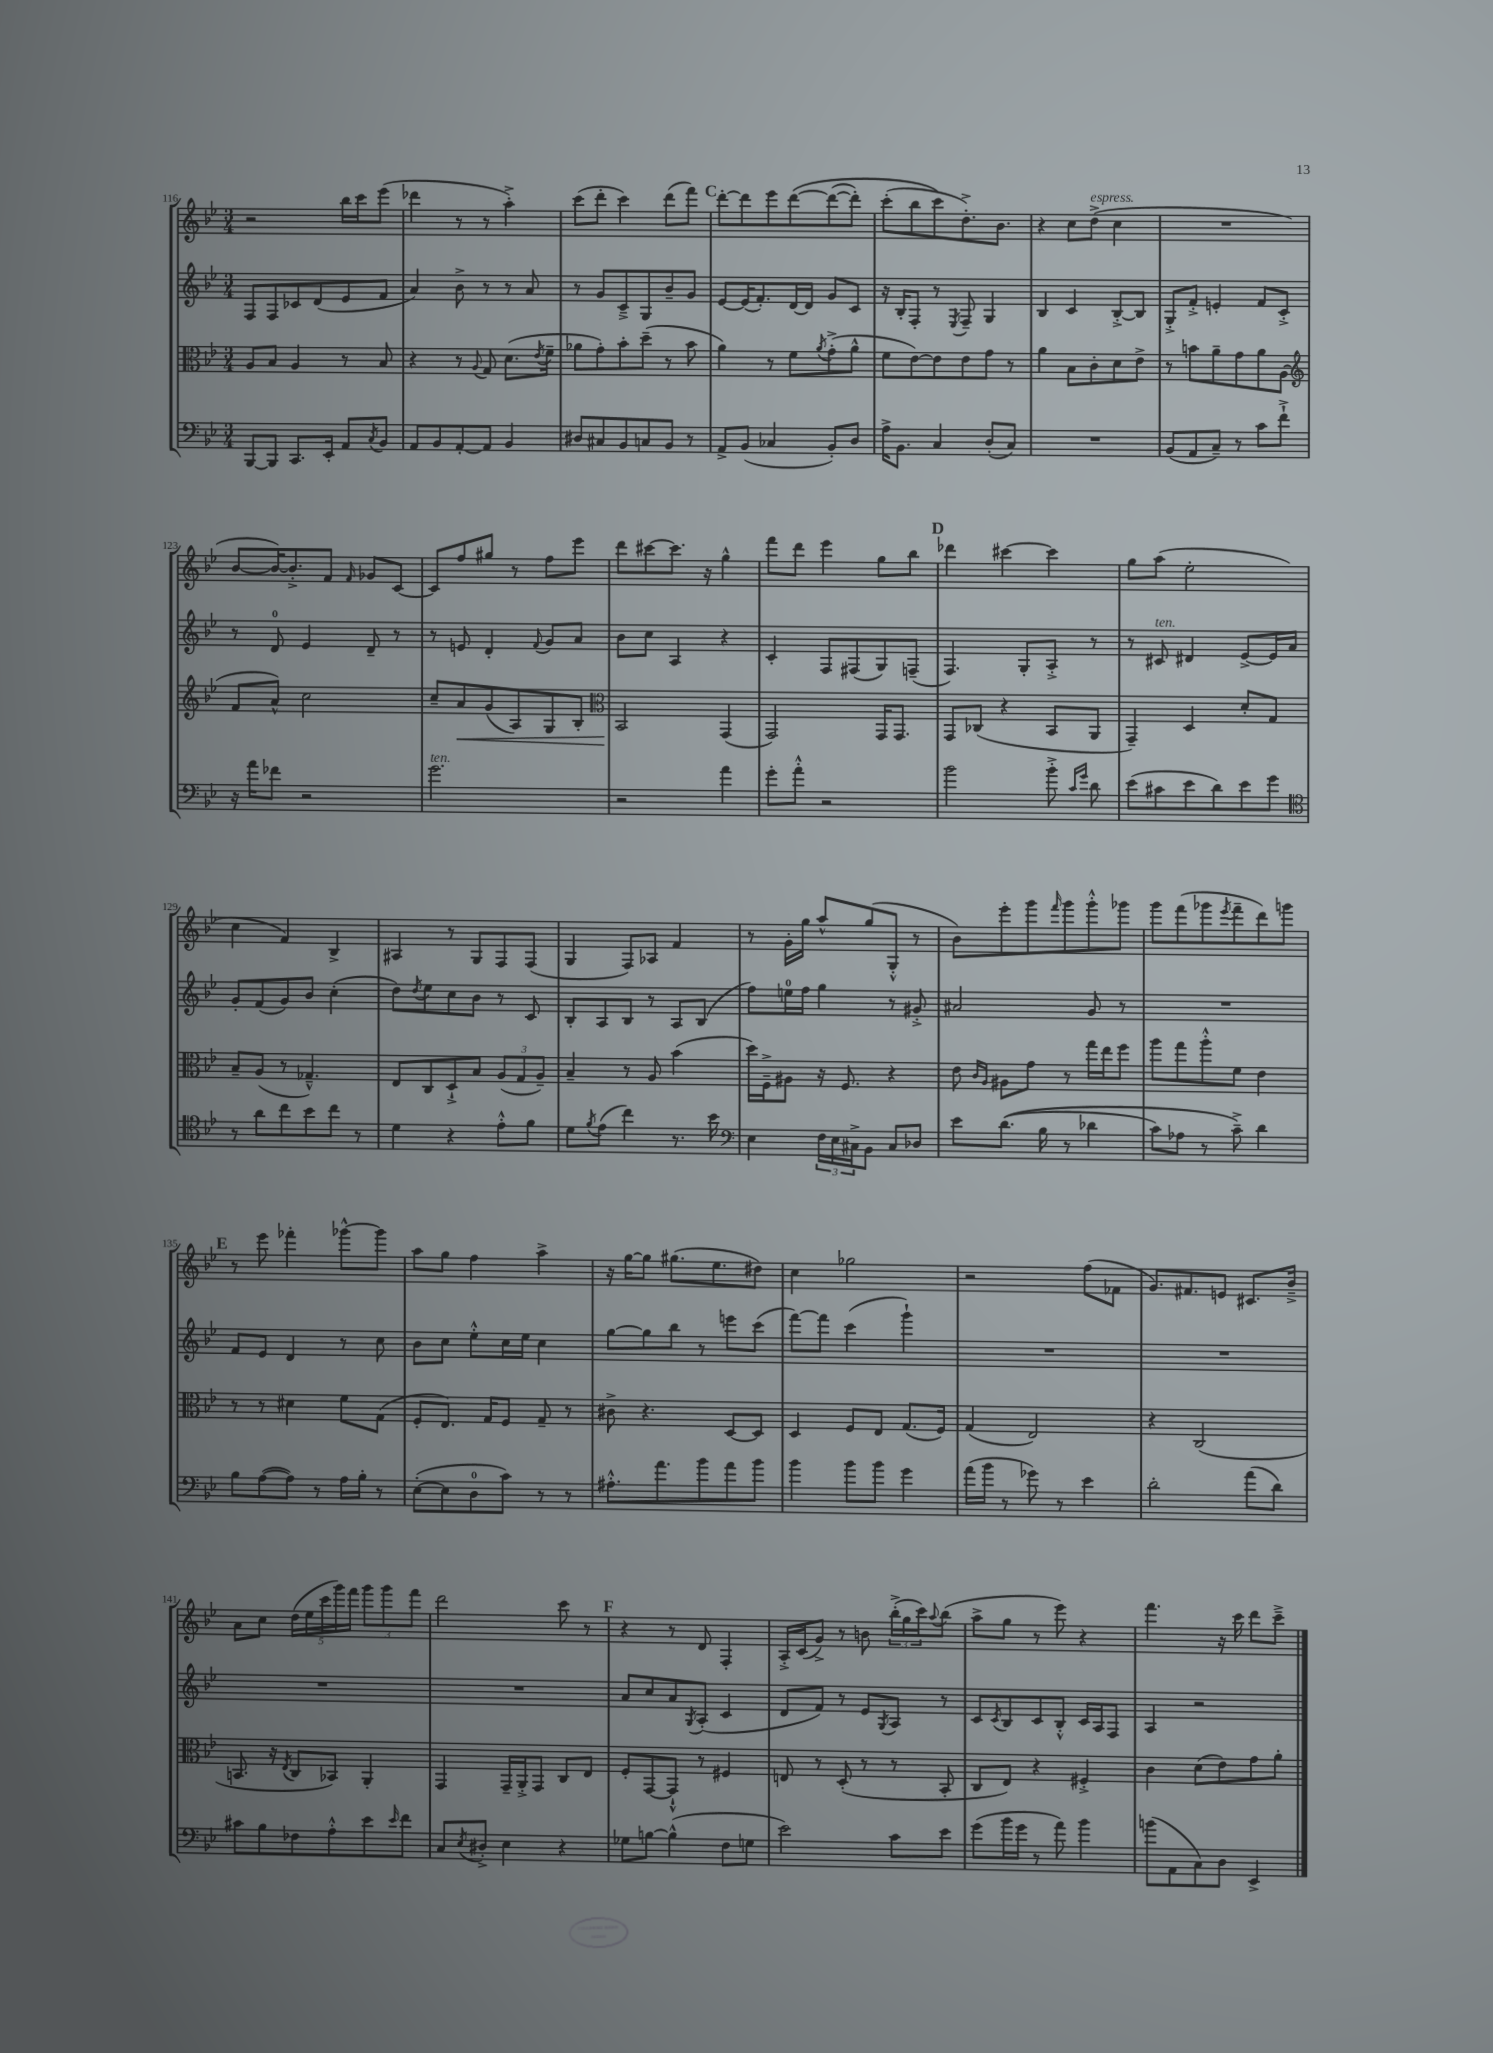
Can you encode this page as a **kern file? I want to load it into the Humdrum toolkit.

**kern	**kern	**kern	**kern
*staff4	*staff3	*staff2	*staff1
*clefF4	*clefC3	*clefG2	*clefG2
*k[b-e-]	*k[b-e-]	*k[b-e-]	*k[b-e-]
*M3/4	*M3/4	*M3/4	*M3/4
[8BBB-	8A	8F	2r
8BBB-]	8B-	8F	.
8.CC	4A	8c-	.
.	.	(8d	.
16EE-'	.	.	.
8AA	8r	8e-	16bb-
.	.	.	16ccc
8qC	.	.	.
8BB-	8B-	8f	(8eee-
=	=	=	=
8AA	4r	4a)	4ddd-
8BB-	.	.	.
[8AA'	8r	8b-^	8r
.	8qqA	.	.
8AA]	8G	8r	8r
4BB-	(8.d	8r	4aa'^)
.	.	8a	.
.	8qe-	.	.
.	16f~	.	.
=	=	=	=
8D#	8a-	8r	(8ccc
8C#	8g')	8g	8ddd'
8BB-	8b-'	8c~^	4ccc)
8C	(8dd~	8G	.
8BB-	8r	8b-~	(8ddd
8r	8b-	8g	8fff)
=	=	=	=
8AA^	4a)	[8e-	[8ddd'
(8BB-	.	(16e-]	8ddd]
.	.	8.f')	.
4C-	8r	.	8eee-
.	8f	[16d	&([8ddd
.	.	16d]	.
.	8qa	.	.
8BB-')	(8g'^	8g	(8ddd_
8D	8a^^	8c	8ddd'])
=	=	=	=
16A^	8f	16r	(8ccc'
8.BB-	.	16B-'	.
.	[8e-)	8F'	8bb-
4C	8e-]	8r	8ccc&)
.	.	8qE-	.
.	8e-	8F~	8.dd'^)
(8D'	8g	4G	.
.	.	.	8.b-
8C)	8r	.	.
=	=	=	=
2.r	4a	4B-	4r
.	8B-	4c	8cc
.	8c'	.	(8dd^
.	8d	[8B-'^	4cc
.	8e-^	8B-]	.
=	=	=	=
(8BB-	8r	8G'^	2.r
8AA	8b	8f'^	.
8C~)	8a~	4e'	.
8r	8g	.	.
8c	8a	8f	.
8f`^	(8A	8c'^	.
=	=	=	=
*	*clefG2	*	*
16r	8f	8r	[8b-
16a	.	.	.
8f-	8a^^)	8d	16b-_)
.	.	.	8.b-'^]
2r	2cc	4e-	.
.	.	.	8f
.	.	.	16qqf
.	.	8d~	8g-
.	.	8r	[8c
=	=	=	=
2.g	8cc~	8r	8c]
.	8a	8e	8ff
.	(8g	4d'	8gg#
.	8A)	.	8r
.	.	8qqf	.
.	8G	8g	8ff
.	8B-'	8a	8eee-
=	=	=	=
*	*clefC3	*	*
2r	2BB-	8b-	8ddd
.	.	8cc	[8ccc#
.	.	4A	8.ccc#]
.	.	.	16r
4a	(4GG	4r	4gg^^
=	=	=	=
8g'	2GG)	4c'	8fff
8a'^^	.	.	8ddd
2r	.	8F	4eee-
.	.	(8F#	.
.	16GG	8G)	8gg
.	8.GG	.	.
.	.	(8F~	8bb-
=	=	=	=
2b-	8GG	4.F)	4ddd-
.	(8C-	.	.
.	4r	.	[4ccc#
.	.	8G'	.
8b-'^	8BB-	8A'^	4ccc#]
16qqc	.	.	.
16qqg	.	.	.
8d	8AA	8r	.
=	=	=	=
(8e-	4GG~)	8r	8gg
8c#	.	8c#	(8aa
8e-	4D	4d#	2ee-'
8d)	.	.	.
8e-	8d'	[8e-^	.
8g	8G	16e-]	.
.	.	16a	.
=	=	=	=
*clefC4	*	*	*
8r	8B-~	8g'	4cc
8a	(8A	(8f	.
8cc	8r	8g)	4f)
8b-	4.G-~^^)	8b-	.
8cc	.	(4cc'	4B-^
8r	.	.	.
=	=	=	=
4d	8E-	8dd)	4A#
.	.	8qdd	.
.	8C	8ee-	.
4r	8D`^	8cc	8r
.	8B-	8b-	8G
8e-'^^	(12A	8r	8F
.	12G	.	.
8f	.	8c	(8F
.	12A~)	.	.
=	=	=	=
8d	4B-~	8B-'	4G
8qf	.	.	.
(8e-	.	8A	.
4cc)	8r	8B-	8F)
.	8A	8r	8A-
8.r	(4b-	8A	4f
.	.	(8B-	.
16b-	.	.	.
=	=	=	=
*clefF4	*	*	*
4E-	16dd)	8ff)	8r
.	16F~^	.	.
.	8A#	16ee	16g'
.	.	16ff	16gg
24F	16r	4gg	8aa^^
24E-	.	.	.
.	8.F	.	.
24C#^	.	.	.
8BB-	.	.	(8gg
8C#	4r	8r	8G'^^
8D-	.	8g#'^	8r
=	=	=	=
8e-	8e-	2a#	8b-)
.	16qqc	.	.
.	16qqA	.	.
&((8.d	8A#	.	8eee-'
.	8g	.	8ggg
16B-	.	.	.
.	.	.	16qqfff
8r	8r	.	8ggg
4d-	16gg	8g	8ggg'^^
.	16ee-	.	.
.	8ff	8r	8ggg-
=	=	=	=
8c)	8aa	2.r	8ggg
8A-	8gg	.	(8fff
8r	8aa'^^	.	8ggg-
.	.	.	8qeee-
8c~^&)	8f	.	8fff~
4d	4e-	.	8ddd)
.	.	.	8ggg
=	=	=	=
8B-	8r	8f	8r
([8A	8r	8e-	8eee-
8A])	4d#	4d	4fff-'
8r	.	.	.
16A	8f	8r	[8ggg-^^
16B-'	.	.	.
8r	(8G	8cc	8ggg-]
=	=	=	=
([8E-'	8F'	8b-	8aa
8E-]	8.E-)	8cc	8gg
8D	.	8ee-'^^	4ff
.	16G	.	.
8c)	8F	16cc	.
.	.	16ee-	.
8r	8G~	4cc	4aa^
8r	8r	.	.
=	=	=	=
8.A#'^^	8c#^	[8gg	16r
.	.	.	[16gg
.	4.r	8gg]	8gg]
8.a	.	.	.
.	.	8bb-	(8.gg#
8b-	.	8r	.
.	.	.	8.ee-
8a	[8D	8eee	.
8b-	8D]	(8ccc	8dd#)
=	=	=	=
4b-	4D	[8fff)	4cc
.	.	8fff]	.
8b-	8F	(4ccc	2gg-
8b-	8E-	.	.
4g	(8.G	4ggg`)	.
.	16F)	.	.
=	=	=	=
(16a	(4G	2.r	2r
16b-	.	.	.
8r	.	.	.
8g-)	2E-)	.	.
8r	.	.	.
4e-	.	.	(8ff
.	.	.	8f-
=	=	=	=
2d'	4r	2.r	8.g)
.	.	.	8.f#
.	(2C	.	.
.	.	.	8e
(8a	.	.	8.c#
8d)	.	.	.
.	.	.	16b-~^
=	=	=	=
8c#	8.BB	2.r	8a
8B-	.	.	8cc
.	16r	.	.
.	8qE-	.	.
8F-	8C	.	(20dd
.	.	.	20ee-
.	.	.	20ccc
8A'^^	8BB-)	.	.
.	.	.	20ggg)
.	.	.	20fff
8e-	4AA'	.	12ggg
.	.	.	12ggg
16qqe-	.	.	.
8f	.	.	.
.	.	.	12fff
=	=	=	=
8C	4GG	2.r	2ddd
8qE-	.	.	.
8D#'^	.	.	.
4E-	16GG~	.	.
.	16AA'^	.	.
.	8GG	.	.
4r	8C	.	8ccc
.	8E-	.	8r
=	=	=	=
8G-	8F'	8a	4r
[8B	[8GG	8cc	.
(4B^^]	8GG`^^]	8a	8r
.	.	8qG	.
.	8r	(8A'	8d
8F	4F#	4c	4F'
8G	.	.	.
=	=	=	=
2e-)	8E	8d	16A'^
.	.	.	(16c
.	8r	8f)	8g^)
.	(8D'	8r	8r
.	8r	8e-	8b
.	.	8qG	.
8c	8r	8A	(24bb-'^
.	.	.	24gg
.	.	.	24ccc)
.	.	.	8qqaa
8e-	8BB-'	8r	(8bb-
=	=	=	=
(8g	8C	8c	8aa^
.	.	8qc	.
16b-	8E-)	8B-	8gg
16g	.	.	.
8r	4r	8c	8r
8a)	.	8B-'^^	8eee-)
4b-	4F#'^	16c	4r
.	.	16A	.
.	.	8F	.
=	=	=	=
(8b	4c	4A	4.fff
8AA	.	.	.
8C)	(8d	2r	.
8D	8e-)	.	16r
.	.	.	16ccc
4EE-^	8g	.	8ddd
.	8a'	.	8ccc~^
==	==	==	==
*-	*-	*-	*-
